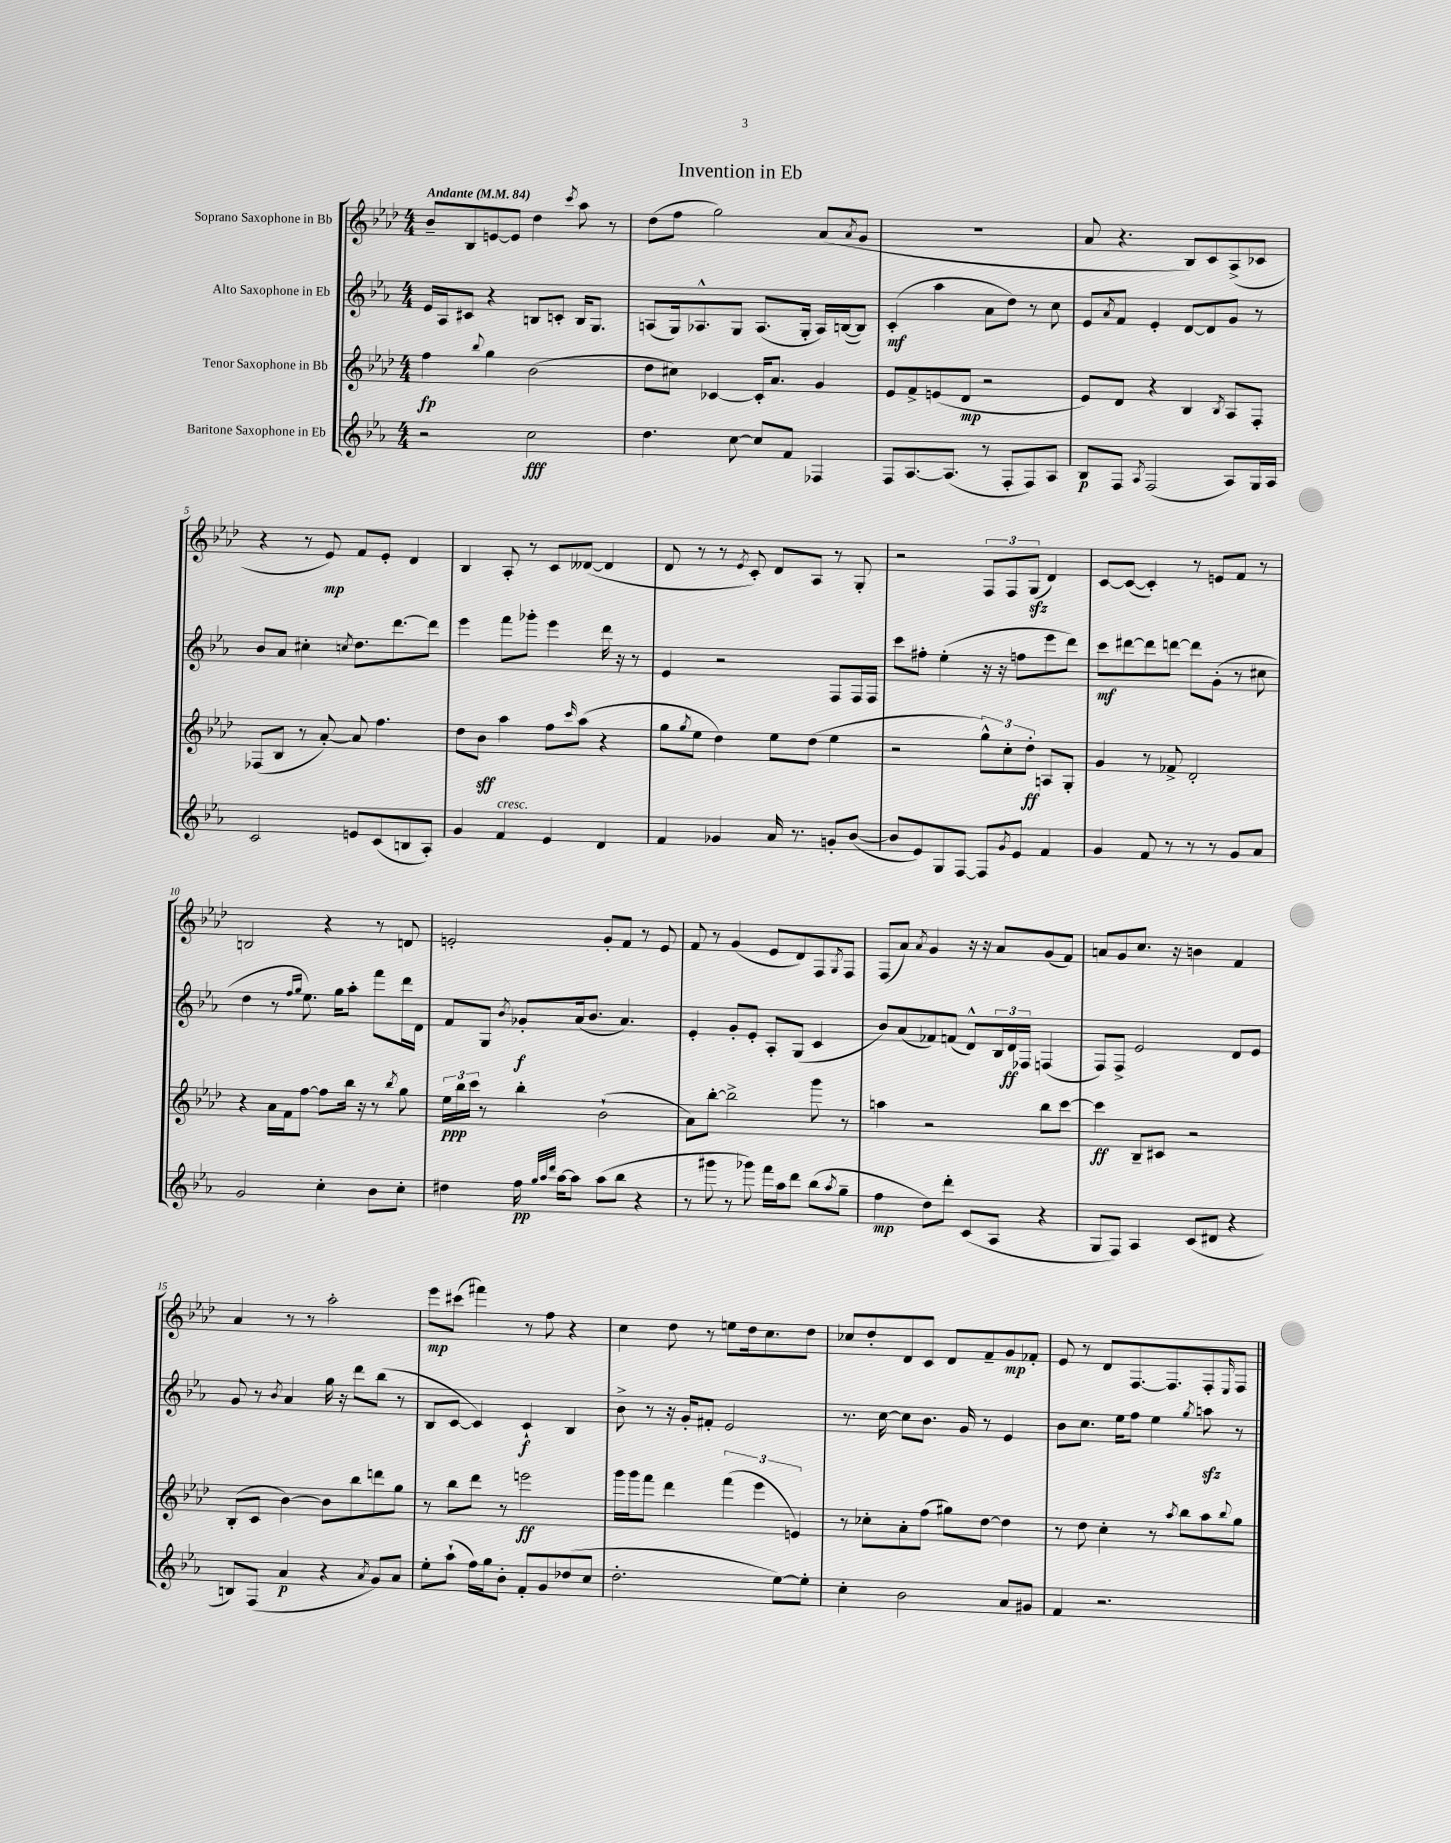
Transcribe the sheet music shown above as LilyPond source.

\header { title = "Invention in Eb" }
<<
\new StaffGroup <<
\new Staff = "s0" \with { instrumentName = "Soprano Saxophone in Bb" } {
    \clef treble \key aes \major \numericTimeSignature \time 4/4 \tempo "Andante" 4 = 84
    bes'8-- bes8 e'8~ e'8 des''4 \acciaccatura { c'''8 } aes''8 r8 |
    des''8( f''8 g''2) aes'8( \acciaccatura { aes'8 } g'8 |
    R1 |
    aes'8 r4. bes8) c'8 aes8->( ces'8 |
    r4 r8 ees'8\mp) f'8 ees'8-. des'4 |
    bes4 aes8-. r8 c'8 deses'8~( deses'4 |
    des'8 r8 r8 \acciaccatura { ees'8 } c'8-.) des'8 aes8 r8 g8-. |
    r2 \tuplet 3/2 { f8 f8 g8\sfz( } des'4) |
    c'8~ c'8~( c'4-.) r8 e'8 f'8 r8 |
    b2 r4 r8 d'8 |
    e'2-. g'8-. f'8 r8 e'8 |
    f'8 r8 g'4( ees'8 des'8) f8 \acciaccatura { g8 } f8 |
    f8( aes'8) \acciaccatura { aes'8 } g'4 r16 r16 aes'8 g'8( f'8) |
    a'8 g'8 c''8. r16 b'4 f'4 |
    aes'4 r8 r8 aes''2-. |
    ees'''8\mp cis'''8( fis'''4) r8 f''8 r4 |
    c''4 des''8 r8 e''8 des''16 c''8. des''8 |
    ces''8 des''8-. des'8 c'8 des'8 f'8-- g'8\mp fes'8-. |
    ees'8 r8 des'8 f8.~ f8. f8-. \grace { ees16 } f8 \bar "|." |
}
\new Staff = "s1" \with { instrumentName = "Alto Saxophone in Eb" } {
    \clef treble \key ees \major \numericTimeSignature \time 4/4
    ees'16 aes16 cis'8 r4 b8 c'8-. b16 g8. |
    a8( g16) aes8.-^ g8 aes8.( g16-. aes16) b16~( b8) |
    c'4-.\mf( aes''4 aes'8 d''8) r8 c''8 |
    ees'8 \acciaccatura { aes'8 } f'8 ees'4-. d'8~ d'8 g'8 r8 |
    bes'8 aes'8 cis''4-. \acciaccatura { c''8 } d''8. d'''8.~ d'''8 |
    ees'''4 f'''8 ges'''8-. ees'''4 d'''16 r16 r8 |
    ees'4 r2 f8 f16 f16 |
    c'''8 fis''8-. ees''4-.( r16 r16 f''8 ees'''8 d'''8) |
    c'''8\mf dis'''8~ dis'''8 d'''8~ d'''8 g'8-.( r8 cis''8 |
    d''4 r8 \grace { f''16 g''16 } ees''8.) g''16 aes''8-. f'''8 d'''16 d'16 |
    f'8 g8 \acciaccatura { bes'8 } ges'8-.\f aes'16( bes'8. aes'4.) |
    ees'4-. g'8-. ees'8-. aes8-. g8( c'4 |
    bes'8) aes'8( fes'8) f'8( d'8-^) \tuplet 3/2 { bes16 d'16\ff fes16 } f4( |
    f8) f8-> ees'2 d'8 ees'8 |
    g'8 r8 \acciaccatura { bes'8 } aes'4 g''16 r16 d'''8 bes''8( r8 |
    bes8 c'8~ c'4) c'4-!\f bes4 |
    bes'8-> r8 r16 g'16-. fis'8-. ees'2 |
    r8. c''16~ c''8 bes'8. g'16 r8 ees'4 |
    bes'8 c''8. ees''16 f''8 ees''4 \acciaccatura { g''8 } a''8\sfz r8 \bar "|." |
}
\new Staff = "s2" \with { instrumentName = "Tenor Saxophone in Bb" } {
    \clef treble \key aes \major \numericTimeSignature \time 4/4
    f''4\fp \appoggiatura { bes''8 } g''4 bes'2( |
    des''8 cis''8) ces'4~ ces'16-. aes'8. g'4 |
    ees'8 f'8-> e'8( des'8\mp r2 |
    ees'8) des'8 r4 bes4 \acciaccatura { bes8 } aes8 f8-. |
    fes8( bes8 r8 aes'8~-.) aes'8 f''4. |
    des''8 bes'8\sff aes''4 f''8 \grace { c'''16 } aes''8( r4 |
    g''8 \acciaccatura { g''8 } ees''8 des''4) ees''8 des''8( ees''4 |
    r2 \tuplet 3/2 { g''8-^) c''8-. des''8-.\ff } a8 g8-. |
    g'4 r8 fes'8-> des'2-. |
    r4 aes'16 f'16 f''8~ f''8 bes''16 r16 r8 \acciaccatura { bes''8 } g''8 |
    \tuplet 3/2 { ees''16\ppp bes''16 c'''16 } r8 bes''4-. bes'2-!( |
    aes'8) bes''8~-. bes''2-> g'''8 r8 |
    a''4 r2 bes''8 c'''8~ |
    c'''4\ff bes8-- cis'8 r2 |
    bes8-.( c'8 bes'4~) bes'8 bes''8 d'''8 g''8 |
    r8 bes''8 des'''8 r8 e'''2\ff |
    g'''16 g'''16 f'''8 des'''4 \tuplet 3/2 { f'''4( ees'''4 e'4) } |
    r8 ces''8-. aes'8-. f''8( gis''8) des''8~ des''4 |
    r8 des''8 c''4-. r8 \acciaccatura { aes''8 } bes''8 aes''8 \appoggiatura { bes''8 } g''8 \bar "|." |
}
\new Staff = "s3" \with { instrumentName = "Baritone Saxophone in Eb" } {
    \clef treble \key ees \major \numericTimeSignature \time 4/4
    r2 c''2\fff |
    d''4. c''8~ c''8 f'8 fes4 |
    f8 aes8.~ aes8.( r8 f8-. f8) aes8 |
    bes8\p f8 \acciaccatura { aes8 } f2( aes8) g16 aes16 |
    c'2 e'8 c'8( b8 aes8-.) |
    g'4 f'4^\markup { \italic "cresc." } ees'4 d'4 |
    f'4 ges'4 aes'16 r8. g'8-. bes'8~( |
    bes'8 ees'8) g8 f8~ f8 \acciaccatura { g'8 } ees'8 f'4 |
    g'4 f'8 r8 r8 r8 g'8 aes'8 |
    g'2 c''4-. bes'8 c''8-. |
    dis''4 f''16\pp \grace { g''32 aes''32 d'''32 } aes''16~ aes''8 aes''8( bes''8 r4 |
    r8 gis'''8 r8 ges'''8) f'''16 aes''16 d'''8 bes''8( \acciaccatura { aes''8 } g''8-- |
    f''4\mp d''8) d'''8-. c'8( aes8 r4 |
    g8 f8) aes4 c'8( dis'8 r4 |
    b8) f8( aes'4\p r4 \acciaccatura { aes'8 } g'8) aes'8 |
    ees''8-. aes''8-!( f''16) g''16 bes'8-. f'8-. g'8 des''8( c''8 |
    d''2.-. ees''8~) ees''8-. |
    c''4-. bes'2 aes'8 gis'8 |
    f'4 r2. \bar "|." |
}
>>
>>
